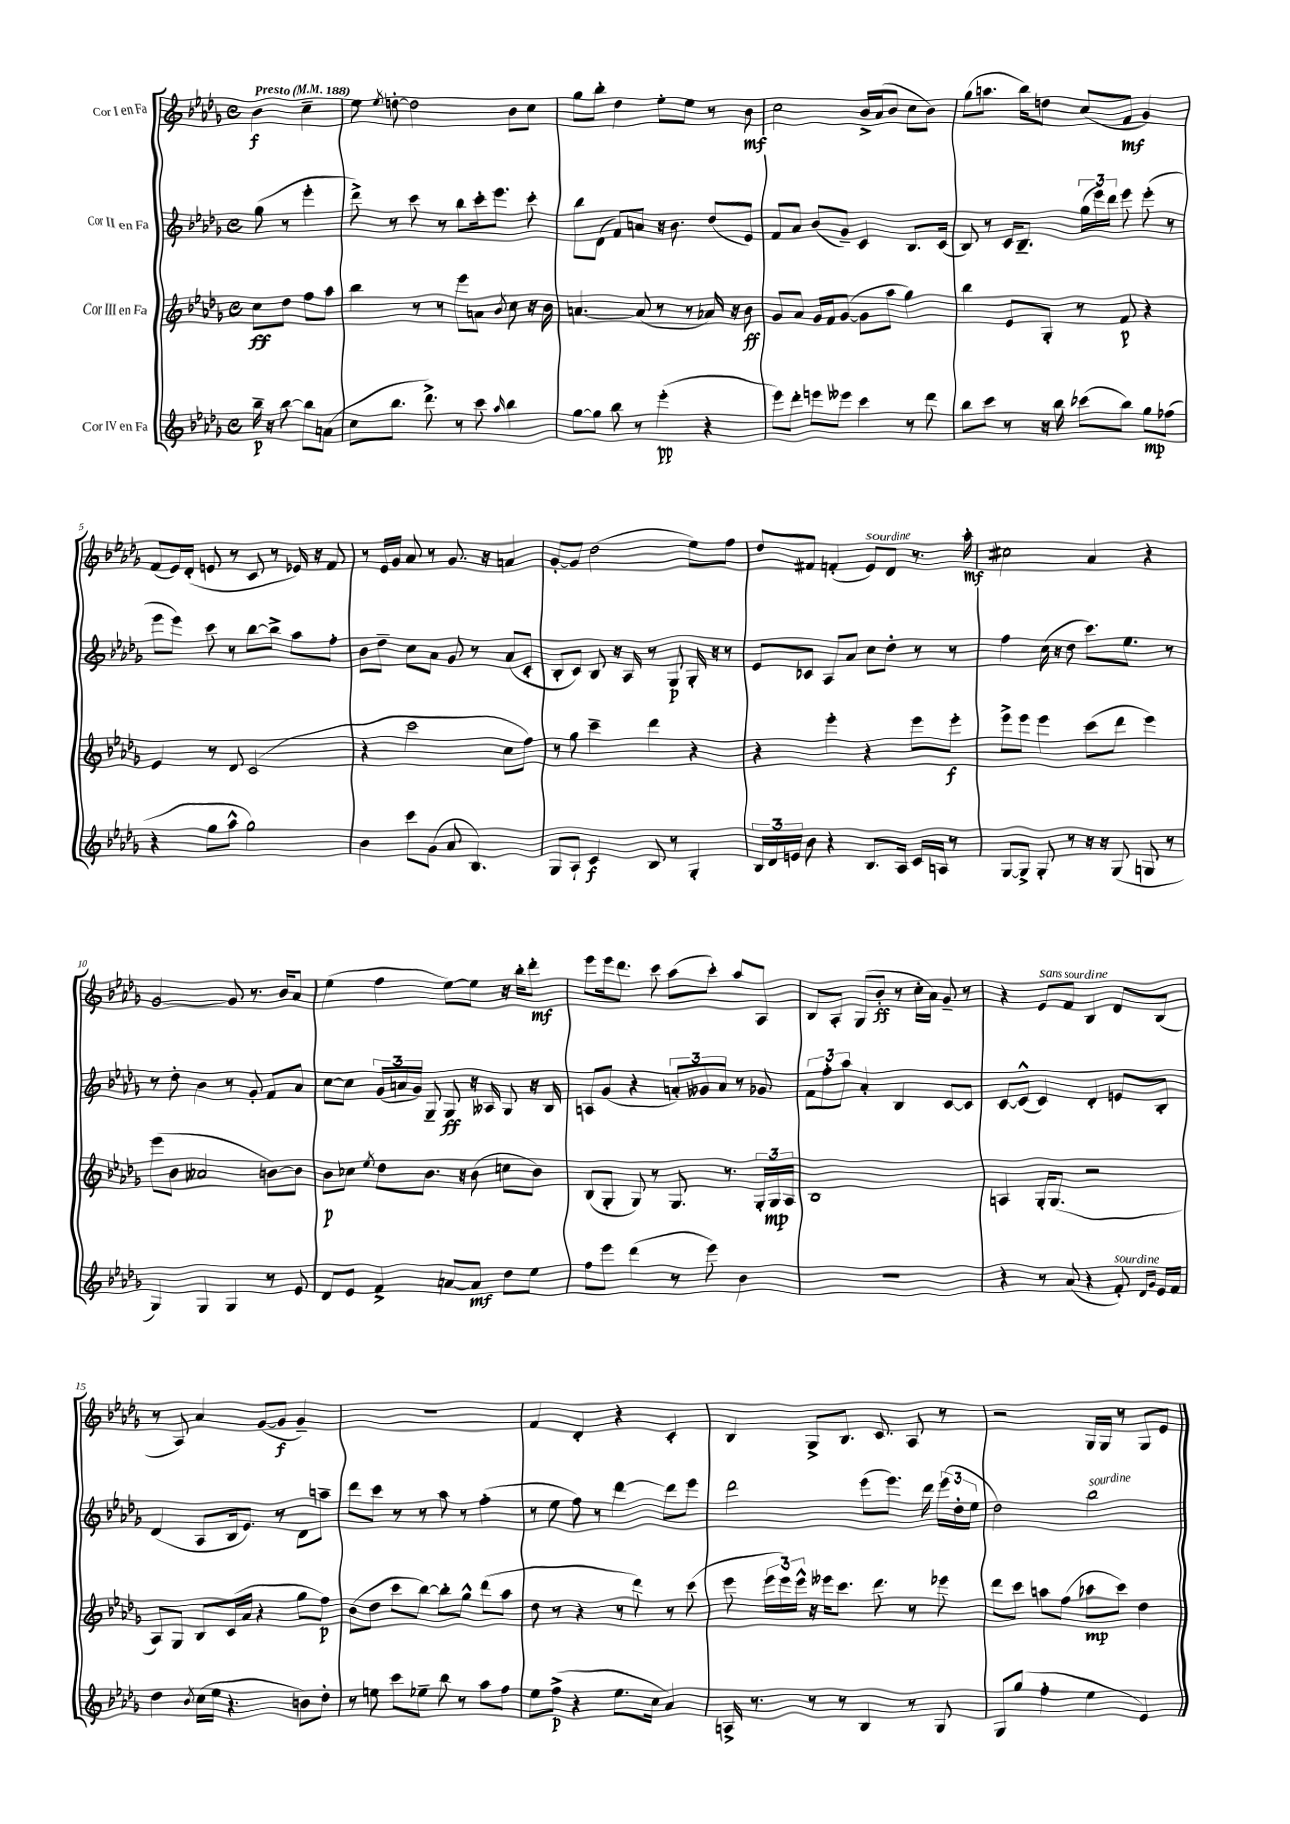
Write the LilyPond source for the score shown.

<<
\new StaffGroup <<
\new Staff = "s0" \with { instrumentName = "Cor I en Fa" } {
    \clef treble \key des \major \defaultTimeSignature \time 4/4 \partial 2 \tempo "Presto" 4 = 188
    \autoBeamOff bes'4\f c''4-- |
    ees''8 \acciaccatura { ees''8 } d''8~-. d''2 bes'8[ c''8] |
    ges''8[ bes''8]-. des''4 ees''8[-. ees''8] r8 bes'8\mf |
    c''2 bes'16[-> aes'16( bes'8] c''8[ bes'8]) |
    ges''8[( a''8.] bes''16[) d''8] c''8[( f'8]\mf ges'4) |
    f'8[( ees'16) des'16]-.( e'8 r8 c'8 r8 ees'16) r16 f'8 |
    r8 ees'16[ ges'16] aes'8 r8 ges'8. r16 a'4 |
    ges'8[~-. ges'8] des''2( ees''8[) f''8] |
    des''8[ fis'8] f'4-.( ees'8[^\markup { \italic "sourdine" }) des'8] r8. aes''16-.\mf |
    cis''2 aes'4 r4 |
    ges'2~ ges'8 r8. bes'16[ aes'8] |
    ees''4( f''4 ees''8[~) ees''8] r16 bes''16[-. des'''8]-.\mf |
    ees'''8[ ees'''16 des'''8.] c'''8 aes''8[( c'''8]-.) aes''8[ aes8] |
    bes8[ aes8]-. ges8[( bes'8]-.\ff r8 c''16[-. aes'16]) ges'8-- r8 |
    r4 ees'8[^\markup { \italic "sans sourdine" } f'8] bes4 des'8[ bes8]( |
    r8 aes8) aes'4 ges'8[~( ges'8]\f ges'4--) |
    R1 |
    f'4 des'4-. r4 c'4-. |
    bes4 ges8[-> bes8.] c'8. aes8 r8 |
    r2 ges16[ ges16] r8 ges8[ ees'8] \bar "|." |
}
\new Staff = "s1" \with { instrumentName = "Cor II en Fa" } {
    \clef treble \key des \major \defaultTimeSignature \time 4/4 \partial 2
    \autoBeamOff ges''8( r8 ees'''4-. |
    des'''8->) r8 c'''8 r8 bes''8[ c'''16-. ees'''8.] c'''8-. |
    bes''8[ des'8]( f'8[) a'8] r16 bes'8. des''8[( ees'8]) |
    f'8[ aes'8] bes'8[( ges'8]--) c'4 bes8.[ c'16]( |
    bes8) r8 c'16[ bes8.]-- \tuplet 3/2 { ges''16[( ees'''16) des'''16] } ees'''8 ees'''8-.( r8 |
    ees'''8[ ees'''8]) c'''8 r8 bes''8[~ bes''8]-> aes''8[ f''8]-. |
    bes'8[ des''8]-- c''8[ aes'8] ges'8 r8 aes'8[( c'8]-. |
    bes8[-. c'8]) bes8 r16 aes16 r8 ges8\p ges16-. r16 r8 |
    ees'8[ ces'8] aes8[ aes'8] c''8[ des''8]-. r8 r8 |
    f''4 c''16( r16 des''8 c'''8.[) ees''8.] r8 |
    r8 des''8-. bes'4 r8 ges'8-. f'8[ aes'8] |
    c''8[~ c''8] \tuplet 3/2 { ges'16[( a'16 ges'16]) } ges8-- ges8\ff r16 aeses16 ges8 r16 bes16 |
    a8[ ges'8]( r4 \tuplet 3/2 { a'8[-.) geses'8 a'8] } r8 ges'8 |
    \tuplet 3/2 { f'8[ f''8-. aes''8] } aes'4-. bes4 c'8[~ c'8] |
    c'8[~ c'8]-^( c'4) des'4-. e'8[ bes8]-. |
    des'4( aes8[ bes16 ees'8.]) r8 des'8[ a''8]-- |
    des'''8[ c'''8] r8 r8 aes''8 r8 f''4-.( |
    r8 ees''8 f''8) r8 des'''4~ des'''8[ ees'''8] |
    des'''2 ees'''8[( ees'''8.]) des'''16 \tuplet 3/2 { ees'''16[( des''16-. ees''16] } |
    des''2) bes''2^\markup { \italic "sourdine" } \bar "|." |
}
\new Staff = "s2" \with { instrumentName = "Cor III en Fa" } {
    \clef treble \key des \major \defaultTimeSignature \time 4/4 \partial 2
    \autoBeamOff c''8[\ff des''8] f''8[ aes''8] |
    bes''4 r8 r8 ees'''8[ a'8] \acciaccatura { bes'8 } c''8 r16 bes'16 |
    a'4.~ a'8( r8 r8 aes'16) r16 bes'8\ff |
    ges'8[ aes'8] ges'16[ f'16 ges'8]~( ges'8[ aes''8] ges''4) |
    bes''4 ees'8[ ges8]-. r8 f'8\p r4 |
    ees'4 r8 des'8 c'2( |
    r4 c'''2 c''8[ f''8]) |
    r8 ges''8 c'''4-- des'''4 r4 |
    r4 ees'''4-. r4 ees'''8[ ees'''8]-.\f |
    ees'''8[-> ees'''8] ees'''4 c'''8[( des'''8] ees'''4) |
    ees'''8[( bes'8] aeses'2 b'8[~) b'8] |
    bes'8[\p ces''8] \acciaccatura { ees''8 } des''8[ bes'8.] r16 bes'8( c''8[ bes'8]) |
    bes8[( ges8]-. ges8) r8 ges8. r8. \tuplet 3/2 { ges16[-. ges16\mp aes16] } |
    bes1 |
    a4 ges16[-. ges8.]( r2 |
    aes8[) ges8] bes8[ c'16( aes'16] r4 ges''8[ f''8]\p) |
    bes'8[( des''8] c'''8[ bes''8]~) bes''8[-. ges''8]-^ des'''8[( aes''8] |
    des''8 r8 r4 r8 des'''8) r8 c'''8( |
    ees'''8 \tuplet 3/2 { ees'''16[ ees'''16) ees'''16]-^ } r16 eeses'''16[ c'''8.] des'''8. r8 ees'''8 |
    des'''8[ c'''8] a''8[ f''8]( aes''8[\mp c'''8]) des''4 \bar "|." |
}
\new Staff = "s3" \with { instrumentName = "Cor IV en Fa" } {
    \clef treble \key des \major \defaultTimeSignature \time 4/4 \partial 2
    \autoBeamOff bes''16--\p r16 bes''8~ bes''8[ a'8]( |
    c''8[ bes''8.] des'''8.->) r8 c'''8 \grace { aes''16 } bes''4 |
    ges''8[~ ges''8] bes''8 r8 ees'''4-.\pp( r4 |
    ees'''8[) des'''8]-. e'''8[ eeses'''8] c'''4 r8 des'''8 |
    bes''8[ c'''8] r8 r16 bes''16 ces'''8[( bes''8]) ges''8[\mp fes''8]( |
    r4 ges''8[ aes''8]-^ ges''2) |
    bes'4 c'''8[ ges'8]( aes'8 bes4.) |
    ges8[ aes8]-! c'4\f bes8 r8 ges4-. |
    \tuplet 3/2 { bes16[ des'16 e'16] } bes'8 r4 bes8.[ aes16] c'16[ a16] r8 |
    ges8[~ ges8]-> ges8-. r8 r16 r16 ges8( g8 r8 |
    ges4) ges4 ges4 r8 ees'8 |
    des'8[ ees'8] f'4-> a'8[~ a'8]\mf des''8[ ees''8] |
    f''8[ ees'''8] des'''4( r8 ees'''8) bes'4 |
    R1 |
    r4 r8 aes'8( r4 f'8-.^\markup { \italic "sourdine" }) \grace { des'16[ ges'16] } ees'16[ f'16] |
    des''4 \acciaccatura { bes'8 } c''16[( ees''16] r4. b'8[) des''8]-. |
    r8 e''8 c'''8[ ees''8]-- bes''8 r8 aes''8[ f''8] |
    ees''8[ f''8]->\p( r4 ees''8.[ c''16] aes'4) |
    a16-> r8. r8 r8 bes4 r8 ges8 |
    ges8[ ges''8]( f''4-. ees''4 ees'4) \bar "|." |
}
>>
>>
